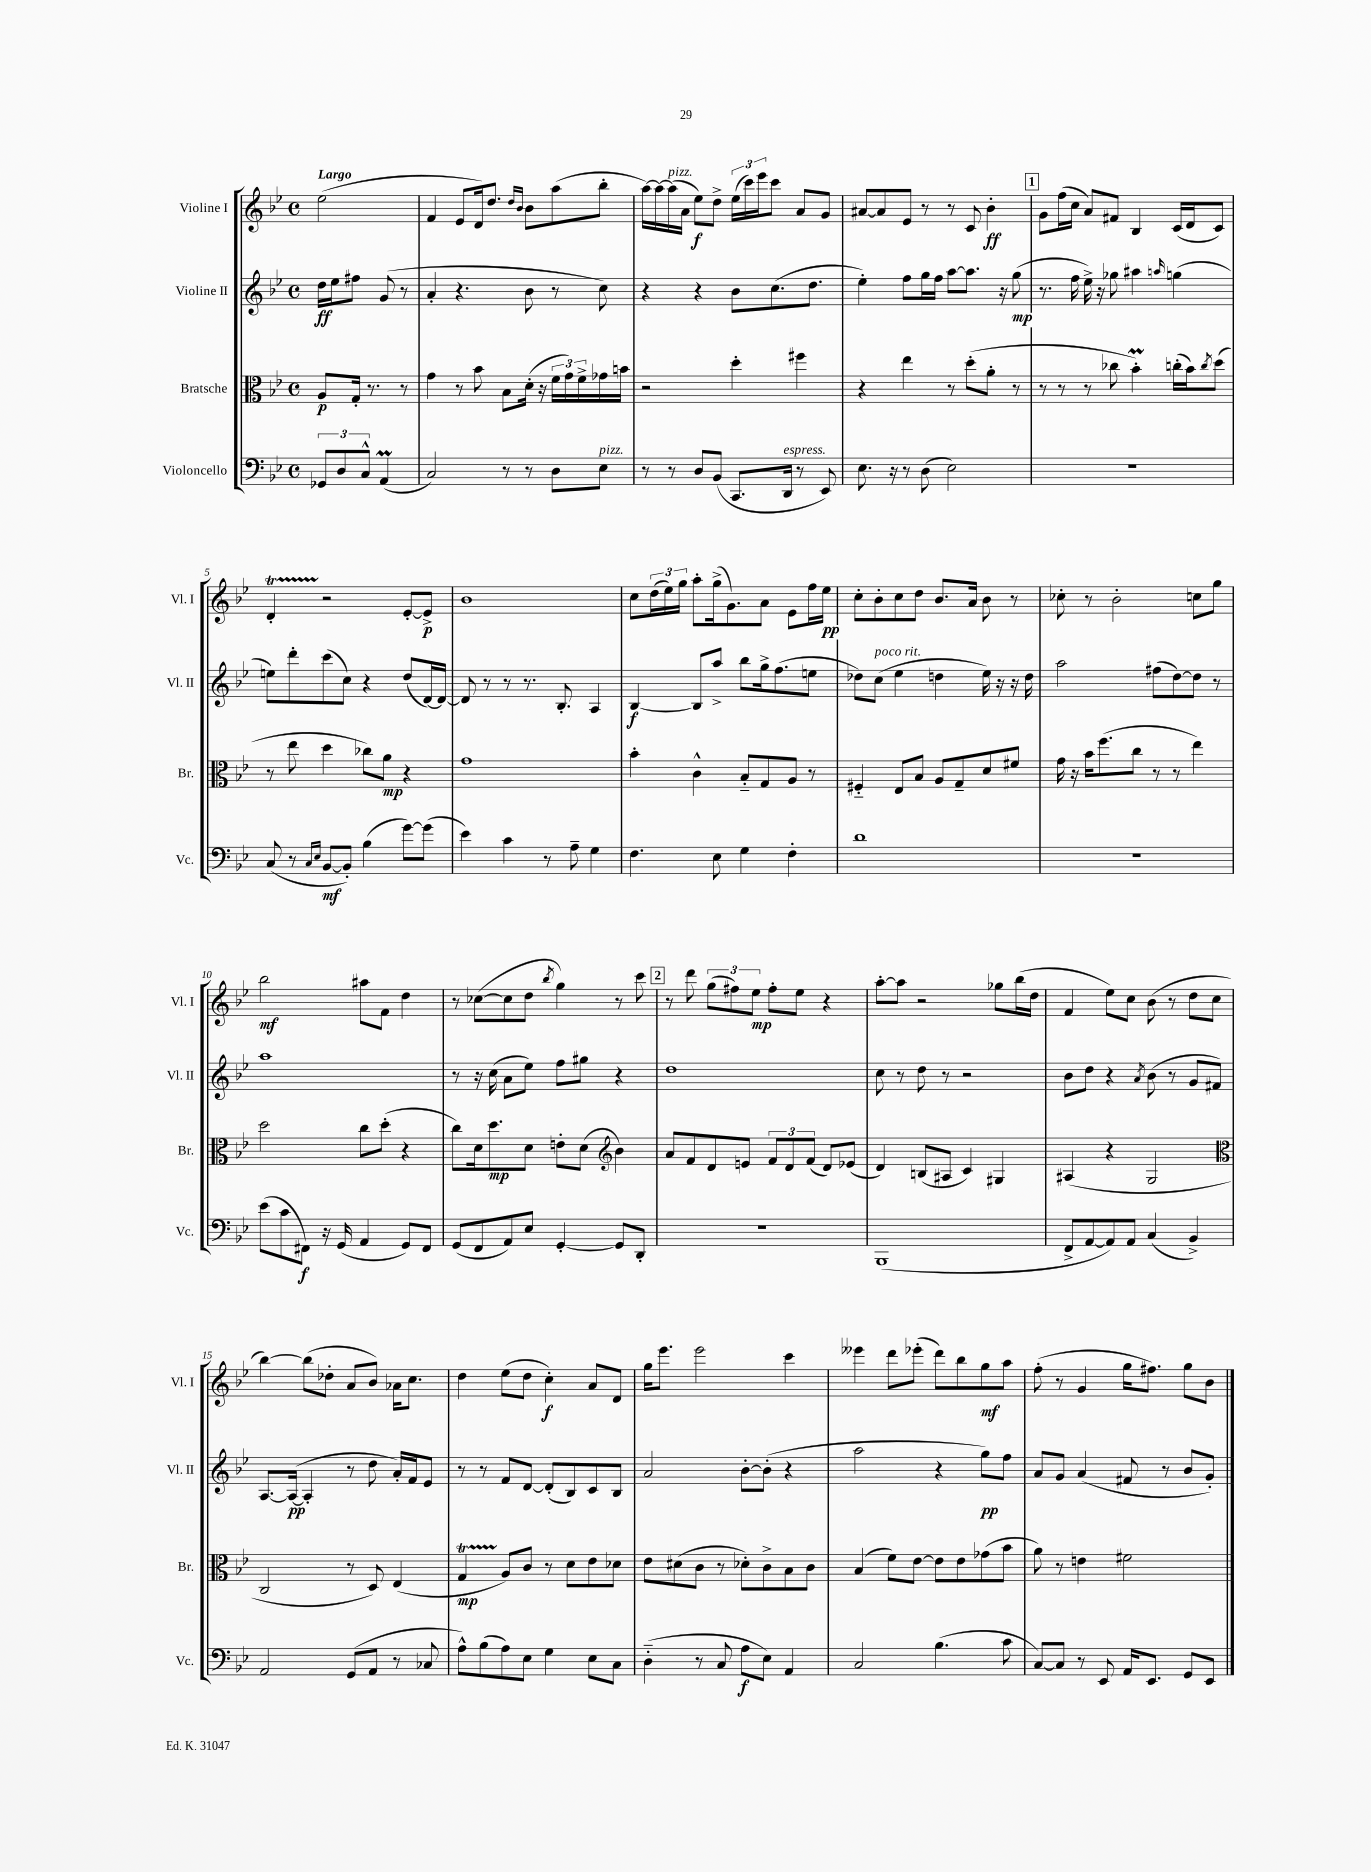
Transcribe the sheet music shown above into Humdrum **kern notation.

**kern	**kern	**kern	**kern
*staff4	*staff3	*staff2	*staff1
*clefF4	*clefC3	*clefG2	*clefG2
*k[b-e-]	*k[b-e-]	*k[b-e-]	*k[b-e-]
*M4/4	*M4/4	*M4/4	*M4/4
*met(c)	*met(c)	*met(c)	*met(c)
12GG-	8A	16dd	(2ee-
.	.	16ee-	.
12D	.	.	.
.	16G'	8ff#	.
12C^^	.	.	.
.	8.r	.	.
(4AA	.	(8g	.
.	8r	8r	.
=	=	=	=
2C)	4g	4a'	4f
.	8r	4.r	8e-
.	8b-	.	16d)
.	.	.	8.dd
8r	8B-	.	.
.	.	.	16qqdd
.	.	.	16qqb-
8r	(16d'	8b-	8b-
.	16r	.	.
8D	24f	8r	(8aa
.	24g)	.	.
.	24f^	.	.
8E-	16g-	8cc)	8bb-'
.	16b	.	.
=	=	=	=
8r	2r	4r	[16aa)
.	.	.	16aa_
8r	.	.	(16aa]
.	.	.	16a
8D	.	4r	8ee-)
(8BB-	.	.	8dd^
8.CC	4dd'	8b-	(24ee-
.	.	.	24ccc)
.	.	.	24eee-
.	.	(8.cc	8ccc
16DD	.	.	.
8r	4ff#	.	8a
.	.	8.dd	.
8EE-)	.	.	8g
=	=	=	=
8.E-	4r	4ee-')	[8a#
.	.	.	8a#]
16r	.	.	.
8r	4ee-	8ff	8e-
(8D	.	16gg	8r
.	.	16ff	.
2E-)	8r	[8aa	8r
.	(8dd'	8.aa]	8c
.	8a'	.	4b-'
.	.	16r	.
.	8r	(8gg	.
=	=	=	=
1r	8r	8.r	8g
.	8r	.	(16ff
.	.	16ff	16cc
.	8r	16ee-^)	8a)
.	.	16r	.
.	8cc-	8gg-	8f#
.	4b-')	4aa#	4B-
.	.	16qqaa	.
.	(16cc'	(4gg	(16c
.	16b-)	.	16d
.	8qcc	.	.
.	(8dd	.	8c)
=	=	=	=
(8C	8r	8ee)	4d'
8r	8ee-	8ddd'	.
16qqC	.	.	.
16qqE-	.	.	.
[8BB-	4dd	(8ccc	2r
8BB-'])	.	8cc)	.
(4B-	8cc-)	4r	.
.	8a	.	.
[8g)	4r	(8dd	[8e-'
(8g]	.	[16d)	8e-^]
.	.	16d_	.
=	=	=	=
4e-)	1g	8d]	1b-
.	.	8r	.
4c	.	8r	.
.	.	8.r	.
8r	.	.	.
.	.	8.B-'	.
8A~	.	.	.
4G	.	4A	.
=	=	=	=
4.F	4b-'	[4B-	8cc
.	.	.	(24dd
.	.	.	24ee-)
.	.	.	24gg
.	4c^^	8B-]	8aa'
8E-	.	8aa^	(16gg^
.	.	.	8.g)
4G	8B-'~	8bb-	.
.	8G	16gg^	8a
.	.	(8.ff	.
4F'	8A	.	8e-
.	8r	8ee	16ff
.	.	.	16ee-
=	=	=	=
1d	4F#'~	8dd-)	8cc'
.	.	(8cc	8b-'
.	8E-	4ee-	8cc
.	8B-	.	8dd
.	8A	4dd	8.b-
.	8G~	.	.
.	.	.	16a
.	8d	16ee-)	8b-
.	.	16r	.
.	8f#	16r	8r
.	.	16dd	.
=	=	=	=
1r	16g	2aa	8cc-'
.	16r	.	.
.	16b-	.	8r
.	(8.ff	.	.
.	.	.	2b-'
.	8cc	.	.
.	8r	(8ff#	.
.	8r	[8dd)	.
.	4ee-)	8dd]	8cc
.	.	8r	8gg
=	=	=	=
(8e-	2dd	1aa	2bb-
8c	.	.	.
8FF#)	.	.	.
16r	.	.	.
(16GG	.	.	.
4AA	8cc	.	8aa#
.	(8dd'	.	8f
8GG)	4r	.	4dd
8FF#	.	.	.
=	=	=	=
(8GG	8cc)	8r	8r
8FF	16d	16r	([8cc-
.	8.dd	(16cc	.
8AA)	.	8a	8cc-]
8E-	8d	8ee-)	8dd
.	.	.	8qbb-
[4GG'	8e'	8ff	4gg)
.	(8d	8gg#	.
*	*clefG2	*	*
8GG]	4b-)	4r	8r
8DD'	.	.	8ccc
=	=	=	=
1r	8a	1dd	8r
.	8f	.	8ddd
.	8d	.	(12gg
.	.	.	12ff#)
.	8e	.	.
.	.	.	12ee-
.	12f	.	8ff#'
.	12d	.	.
.	.	.	8ee-
.	(12f	.	.
.	8d)	.	4r
.	(8e-	.	.
=	=	=	=
(1BBB-	4d)	8cc	[8aa'
.	.	8r	8aa]
.	(8B	8dd	2r
.	8A#	8r	.
.	4c)	2r	.
.	4G#	.	8gg-
.	.	.	(16bb-
.	.	.	16dd
=	=	=	=
8FF^	(4A#	8b-	4f
[8AA	.	8dd	.
8AA])	4r	4r	8ee-)
8AA	.	.	8cc
.	.	8qa	.
(4C	2G	(8b-	(8b-
.	.	8r	8r
4BB-^)	.	8g	8dd
.	.	8f#)	8cc
=	=	=	=
*	*clefC3	*	*
2AA	2C	[8.A	[4bb-)
.	.	(16A_	.
.	.	4A']	(8bb-]
.	.	.	8dd-'
(8GG	8r	8r	8a
8AA	8D)	8dd	8b-)
8r	(4E-	16a')	16a-
.	.	16f	8.cc
8C-	.	8e-	.
=	=	=	=
8A^^)	4G	8r	4dd
(8B-	.	8r	.
8A)	8A)	8f	(8ee-
8E-	8c	[8d	8dd
4G	8r	(8d']	4cc')
.	8d	8B-)	.
8E-	8e-	8c	8a
8C	8d-	8B-	8d
=	=	=	=
(4D'~	8e-	2a	16gg
.	.	.	8.eee-
.	(8d#	.	.
8r	8c	.	2eee-
8C	8r	.	.
8A	8d-')	[8b-'	.
8E-)	8c^	(8b-']	.
4AA	8B-	4r	4ccc
.	8c	.	.
=	=	=	=
2C	(4B-	2aa	4eee--
.	8f)	.	8ddd
.	[8e-	.	(8eee-'
(4.B-	8e-]	4r	8ddd)
.	8e-	.	8bb-
.	(8g-	8gg)	8gg
8c	8b-	8ff	8aa
=	=	=	=
[8C)	8a)	8a	(8ff'
8C]	8r	8g	8r
8r	4e	(4a	4g
8EE-	.	.	.
16AA	2f#	8f#	16gg
8.EE-	.	.	8.ff#)
.	.	8r	.
8GG	.	8b-	8gg
8EE-	.	8g')	8b-
==	==	==	==
*-	*-	*-	*-
